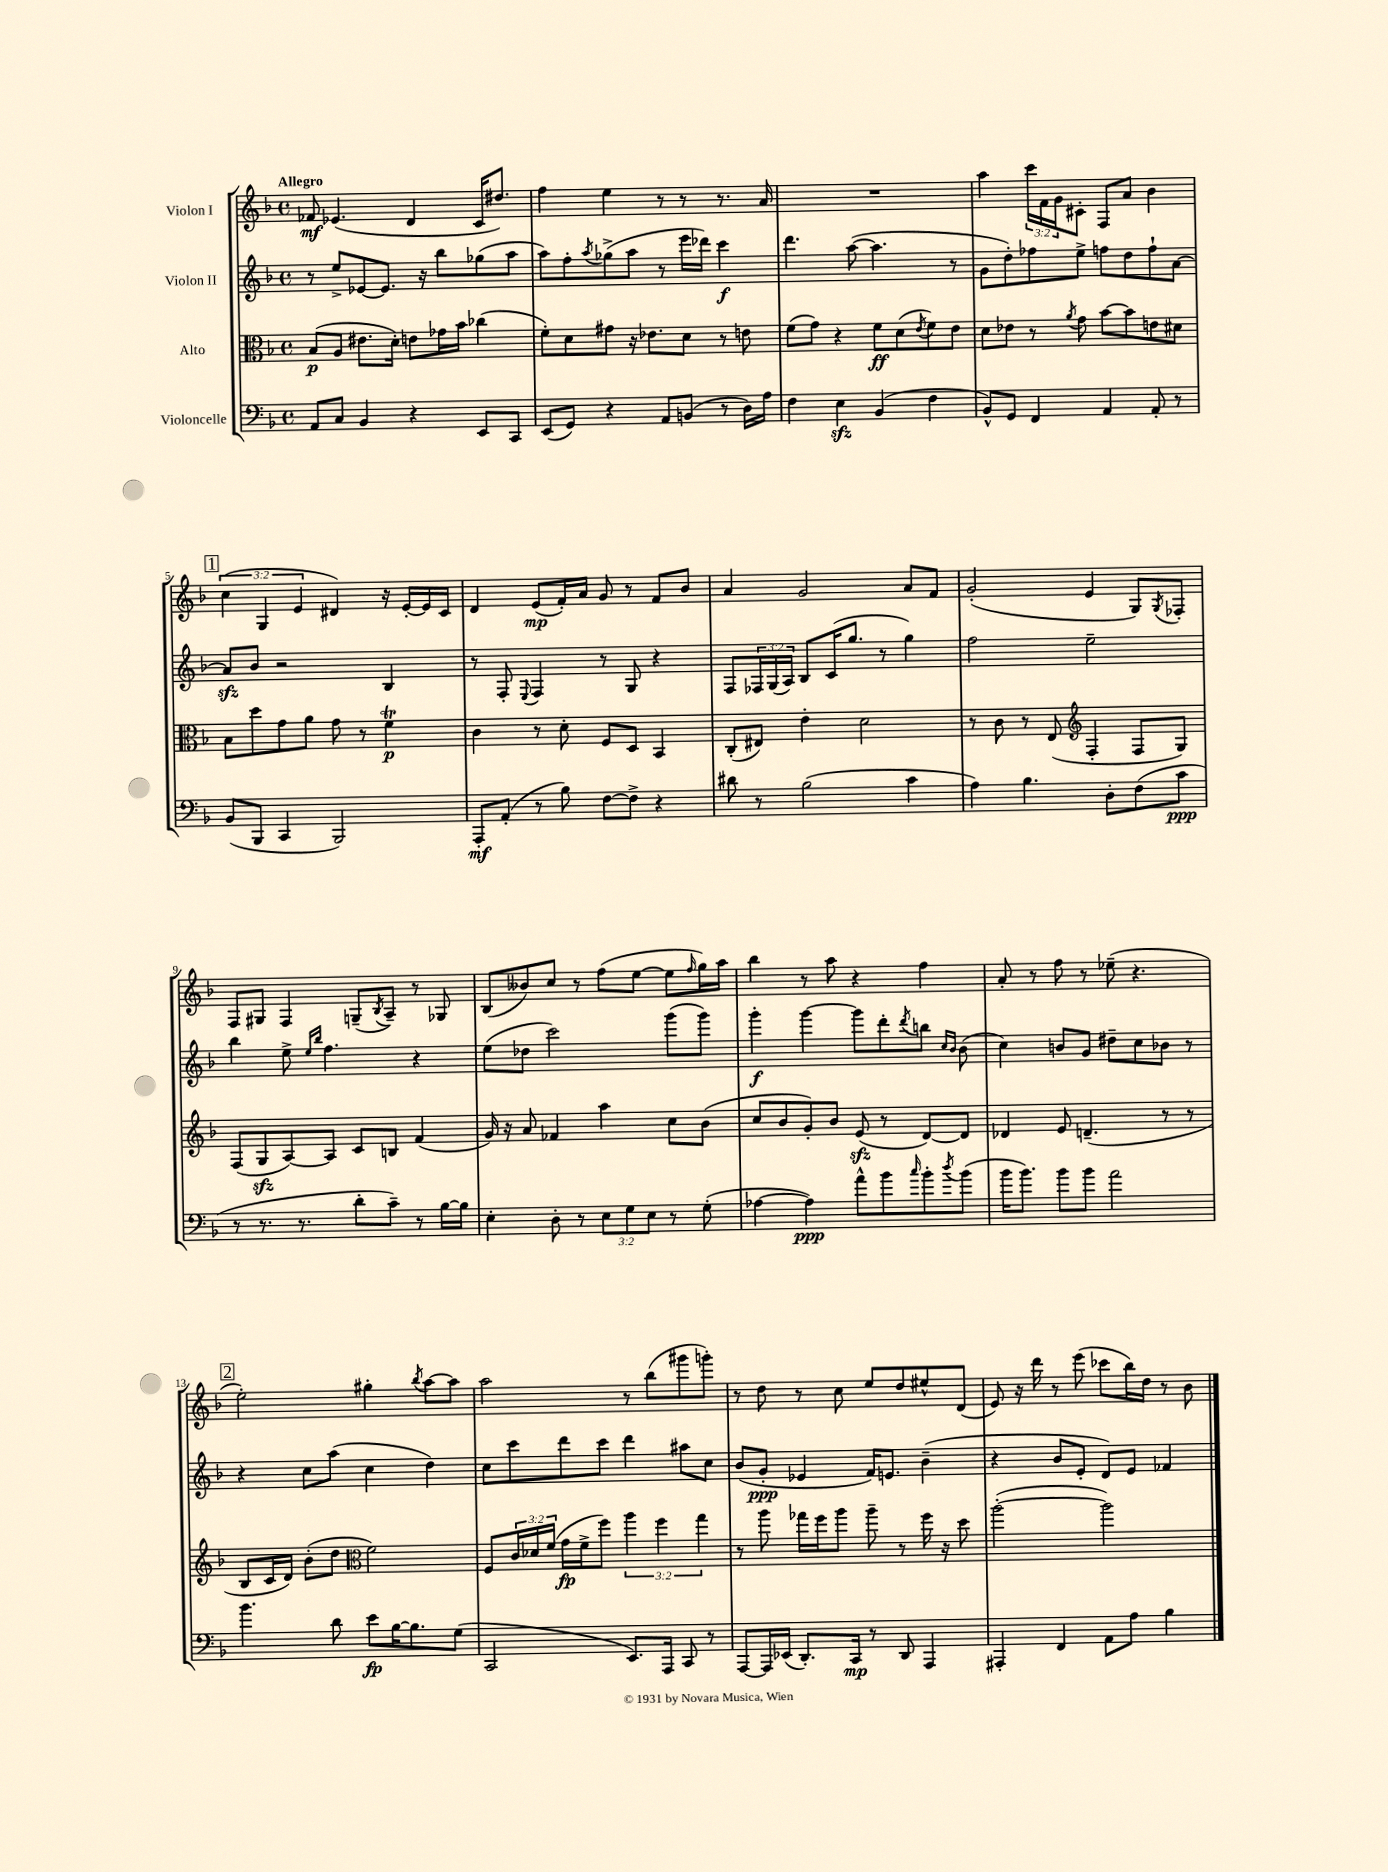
<<
\new StaffGroup <<
\new Staff = "s0" \with { instrumentName = "Violon I" } {
    \clef treble \key f \major \defaultTimeSignature \time 4/4 \override Staff.TupletNumber.text = #tuplet-number::calc-fraction-text \tempo "Allegro"
    fes'8\mf ees'4.( d'4 c'16 dis''8.) |
    f''4 e''4 r8 r8 r8. a'16 |
    R1 |
    a''4 \tuplet 3/2 { c'''16 f'16 g'16 } cis'8-. f8 a'8 bes'4 |
    \mark \markup { \box "1" } \tuplet 3/2 { c''4( g4 e'4 } dis'4) r16 e'16~-. e'16 c'16 |
    d'4 e'8\mp( f'16-.) a'16 g'8 r8 f'8 bes'8 |
    a'4 g'2 a'8 f'8 |
    g'2-.( e'4 g8) \acciaccatura { g8 } fes8-. |
    f8 gis8 f4 g8--( \acciaccatura { bes8 } a8--) r8 ges8 |
    bes8( beses'8) c''8 r8 f''8( e''8~ e''8 \grace { f''16 } g''16) a''16 |
    bes''4 r8 a''8 r4 f''4 |
    a'8-. r8 f''8 r8 ees''8--( r4. |
    \mark \markup { \box "2" } e''2-.) gis''4-. \acciaccatura { bes''8 } a''8~ a''8 |
    a''2 r8 bes''8( gis'''8 g'''8-.) |
    r8 d''8 r8 c''8 e''8 d''8 eis''8-^ d'8( |
    e'8) r16 d'''16 r8 e'''8( ces'''8 bes''16) d''16 r8 bes'8 \bar "|." |
}
\new Staff = "s1" \with { instrumentName = "Violon II" } {
    \clef treble \key f \major \defaultTimeSignature \time 4/4 \override Staff.TupletNumber.text = #tuplet-number::calc-fraction-text
    r8 e''8-> ees'8~ ees'8. r16 bes''8 ges''8( a''8 |
    a''8) f''8-. \acciaccatura { a''8 } ges''8->( a''8 r8 e'''16 des'''16) c'''4\f |
    d'''4. a''8~( a''4. r8 |
    g'8 d''8-.) fes''8 e''8-> f''8 d''8 f''8-! a'8~ |
    \mark \markup { \box "1" } a'8\sfz bes'8 r2 bes4 |
    r8 f8-. \appoggiatura { e8 } f4 r8 g8 r4 |
    f8 \tuplet 3/2 { fes16 g16( a16) } bes8 c'16( g''8. r8 g''4) |
    f''2 e''2-- |
    bes''4 e''8-> \grace { e''16 bes''16 } f''4. r4 |
    e''8( des''8 c'''2) g'''8( g'''8) |
    g'''4-.\f g'''4~ g'''8 d'''8-. \acciaccatura { d'''8 } b''8 \grace { c''16 bes'16 } bes'8( |
    c''4) b'8 g'8 dis''8-- c''8 bes'8 r8 |
    \mark \markup { \box "2" } r4 c''8 a''8( c''4 d''4) |
    c''8 c'''8 d'''8 c'''8 d'''4 ais''8 c''8 |
    bes'8( g'8-.\ppp ees'4 f'16) e'8. bes'4--( |
    r4 bes'8 e'8-. d'8) e'8 fes'4 \bar "|." |
}
\new Staff = "s2" \with { instrumentName = "Alto" } {
    \clef alto \key f \major \defaultTimeSignature \time 4/4 \override Staff.TupletNumber.text = #tuplet-number::calc-fraction-text
    bes8\p( a8 eis'8. d'16-.) e'8 ges'16 bes'16 ces''4( |
    f'8-.) d'8 gis'8 r16 ees'8. d'8 r8 e'8 |
    f'8( g'8) r4 f'8\ff d'8( \acciaccatura { e'8 } f'8) e'8 |
    d'8 ees'8 r8 \acciaccatura { a'8 } g'8 bes'8~ bes'8 e'8 dis'8 |
    \mark \markup { \box "1" } bes8 d''8 g'8 a'8 g'8 r8 f'4\trill\p |
    c'4 r8 d'8-. f8 d8 bes,4 |
    c8-.( eis8) e'4-. d'2 |
    r8 c'8 r8 e8( \clef treble f4-. f8 g8) |
    f8( g8\sfz a8~) a8 c'8 b8 f'4( |
    g'16) r16 a'8 fes'4 a''4 c''8 bes'8( |
    c''8 bes'8 g'8-.) bes'8 e'8\sfz( r8 d'8~) d'8 |
    des'4 e'8 d'4.--( r8 r8 |
    \mark \markup { \box "2" } bes8 c'16 d'16) bes'8-.( d''8 \clef alto f'2) |
    f8 \tuplet 3/2 { c'16 des'16 f'16( } g'16\fp f'16-> f''8) \tuplet 3/2 { a''4 f''4 g''4 } |
    r8 a''8 ges''16 f''16 a''8 a''8-- r8 f''16 r16 d''8 |
    a''2~-.( a''2) \bar "|." |
}
\new Staff = "s3" \with { instrumentName = "Violoncelle" } {
    \clef bass \key f \major \defaultTimeSignature \time 4/4 \override Staff.TupletNumber.text = #tuplet-number::calc-fraction-text
    a,8 c8 bes,4 r4 e,8 c,8 |
    e,8( g,8) r4 a,8 b,8( r8 d16) a16 |
    f4 e4\sfz bes,4( f4 |
    bes,8-^) g,8 f,4 a,4 a,8-. r8 |
    \mark \markup { \box "1" } bes,8( bes,,8 c,4 bes,,2) |
    a,,8-.\mf a,8-.( r8 bes8) f8~ f8-> r4 |
    dis'8 r8 bes2( c'4 |
    a4) bes4. d8-. f8( c'8\ppp |
    r8 r8. r8. d'8-. c'8--) r8 bes16~ bes16 |
    e4-. d8-. r8 \tuplet 3/2 { e8 g8 e8 } r8 g8-.( |
    aes4~ aes4\ppp) a'8-^ bes'8 \grace { c''16 } bes'8-. \acciaccatura { d''8 } bes'8( |
    bes'16 bes'8.) bes'8 bes'8 a'2 |
    \mark \markup { \box "2" } bes'4. d'8 e'8\fp bes16~ bes8. g8( |
    c,2 e,8.) a,,16 c,8 r8 |
    a,,8~ a,,16 ees,16( d,8.-.) c,16\mp r8 d,8 a,,4 |
    ais,,4-. f,4 a,8 a8 bes4 \bar "|." |
}
>>
>>
